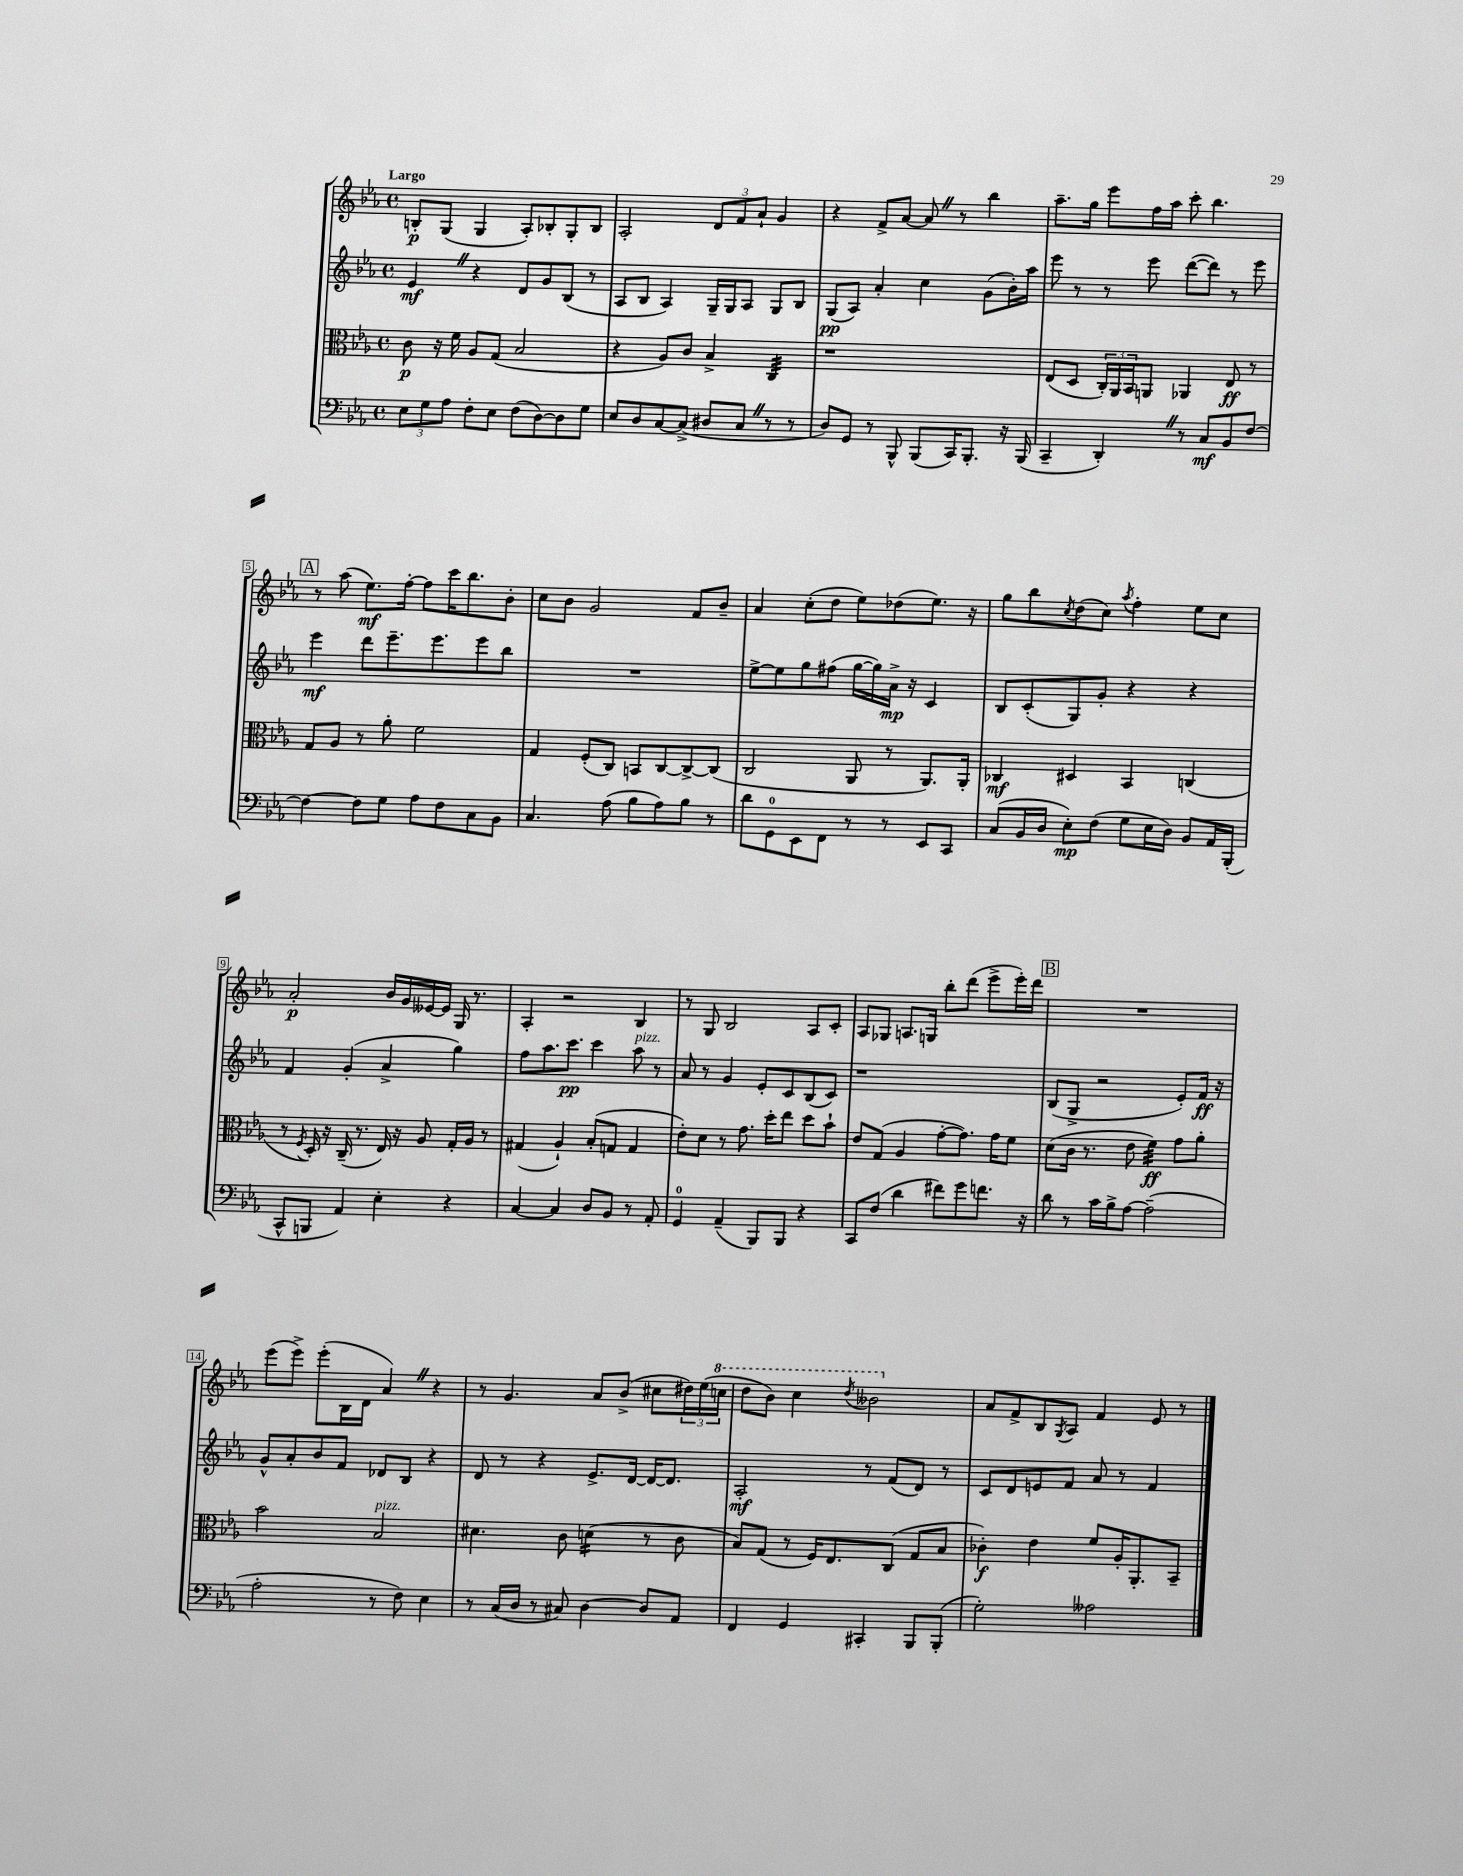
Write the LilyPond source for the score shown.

<<
\new StaffGroup <<
\new Staff = "s0" {
    \clef treble \key ees \major \defaultTimeSignature \time 4/4 \tempo "Largo"
    b8-.\p g8( g4 aes8-.) bes8-. g8-. bes8 |
    aes2-. \tuplet 3/2 { d'8 f'8 aes'8-! } g'4 |
    r4 f'8-> aes'8~ aes'8 \once \override BreathingSign.text = \markup { \musicglyph "scripts.caesura.straight" } \breathe r8 bes''4 |
    aes''8.-- g''16 ees'''8 f''16 aes''16 c'''8-. bes''4. |
    \mark \markup { \box "A" } r8 aes''8( ees''8.\mf) f''16~-. f''8 c'''16 bes''8. bes'8-. |
    c''8 bes'8 g'2 f'8 bes'8-- |
    aes'4 c''8-.( d''8 ees''8) des''8( ees''8.) r16 |
    g''8 bes''8 \acciaccatura { c''8 } d''8( c''8) \acciaccatura { aes''8 } f''4-. ees''8 c''8 |
    aes'2-.\p bes'16 g'16 eeses'16~ eeses'16 g16 r8. |
    aes4-. r2 bes4 |
    r8 g8 bes2 aes8 c'8-. |
    aes8 ges8 a8. g16 bes''8-. d'''8( ees'''8-> ees'''16-.) d'''16 |
    \mark \markup { \box "B" } R1 |
    ees'''8( ees'''8->) ees'''8-.( bes16 d'16 aes'4) \once \override BreathingSign.text = \markup { \musicglyph "scripts.caesura.straight" } \breathe r4 |
    r8 g'4. aes'8 bes'8->( cis''8 \tuplet 3/2 { dis''16) ees''16( \ottava #1 c'''!16 } |
    d'''8 bes''8) c'''4 \acciaccatura { d'''8 } beses''2 \ottava #0 |
    aes'8 f'8-> bes8 \acciaccatura { g8 } aes8 f'4 ees'8 r8 \bar "|." |
}
\new Staff = "s1" {
    \clef treble \key ees \major \defaultTimeSignature \time 4/4
    ees'4\mf \once \override BreathingSign.text = \markup { \musicglyph "scripts.caesura.straight" } \breathe r4 d'8 g'8 bes8( r8 |
    aes8 bes8 aes4) g16-- g16 aes8 g8 bes8 |
    g8\pp( aes8) aes'4-. c''4 g'8( bes'16-.) aes''16 |
    ees'''8 r8 r8 ees'''8 d'''8~( d'''8) r8 ees'''8 |
    \mark \markup { \box "A" } ees'''4\mf d'''8 ees'''8.-- ees'''8. ees'''8 bes''8 |
    R1 |
    ees''8~-> ees''8 g''8 fis''8( g''16~ g''16) aes'16->\mp r16 c'4 |
    bes8 c'8-.( g8) g'8-. r4 r4 |
    f'4 g'4-.( aes'4-> g''4) |
    f''8 aes''8. c'''8.\pp c'''4 aes''8^\markup { \italic "pizz." } r8 |
    aes'8 r8 g'4 ees'8-. c'8 bes8( c'8) |
    r1 |
    \mark \markup { \box "B" } bes8( g8-> r2 ees'8-.) f'16\ff r16 |
    g'8-^ aes'8-. bes'8 f'8 des'8 bes8 r4 |
    d'8 r8 r4 ees'8.-> d'16~ d'16~ d'8. |
    aes2-.\mf r8 f'8( d'8) r8 |
    c'8 d'8 e'8 f'8 aes'8 r8 f'4 \bar "|." |
}
\new Staff = "s2" {
    \clef alto \key ees \major \defaultTimeSignature \time 4/4
    c'8\p r16 f'16 aes8 g8( bes2 |
    r4 aes8) c'8 bes4-> c4:32 |
    r1 |
    ees8( d8 \tuplet 3/2 { c16-.) aes,16 bes,16 } a,8 aes,4 ees8\ff r8 |
    \mark \markup { \box "A" } g8 aes8 r8 aes'8-. f'2 |
    g4 f8-.( c8) b,8 c8~ c8~-> c8( |
    c2 aes,8 r8 aes,8.) aes,16-. |
    ces4\mf dis4 bes,4 c4( |
    r8 \acciaccatura { f8 } d16-.) r16 c16--( r8. ees16) r16 aes8 g16-. aes16 r8 |
    gis4( aes4-!) bes8-.( g8 g4 |
    ees'8-.) d'8 r8 g'8. d''16-. ees''8 d''8 bes'8-! |
    ees'8 g8( aes4 g'8~-. g'8.) g'16 f'8 |
    \mark \markup { \box "B" } d'8( c'16 r8. ees'8 f'4:32\ff) g'8 aes'8-. |
    bes'2 bes2^\markup { \italic "pizz." } |
    dis'4. c'8 d'4:16( r8 c'8 |
    bes8) g8( r8 f16) ees8. c8( g8 bes8 |
    ces'4-.\f) ees'4 f'8 aes16-. aes,8.-. bes,8-- \bar "|." |
}
\new Staff = "s3" {
    \clef bass \key ees \major \defaultTimeSignature \time 4/4
    \tuplet 3/2 { ees8 g8 aes8 } f8-. ees8 f8( d8~) d8 g8 |
    ees8 d8 c8~ c8->( dis8 c8 \once \override BreathingSign.text = \markup { \musicglyph "scripts.caesura.straight" } \breathe r8 r8 |
    d8) g,8 r8 bes,,8-^ bes,,8( c,16) bes,,8.-. r16 bes,,16( |
    c,4-- d,4-.) \once \override BreathingSign.text = \markup { \musicglyph "scripts.caesura.straight" } \breathe r8 c8\mf bes,8 f8~ |
    \mark \markup { \box "A" } f4~ f8 g8 aes8 f8 c8 bes,8 |
    c4. aes8( bes8 aes8) bes8 r8 |
    d'8 g,8-0 ees,8 f,8 r8 r8 ees,8 c,8 |
    c8( bes,16 d16 ees8-.\mp) f8( g8 ees16 d16) bes,8 aes,16 bes,,16-.( |
    c,8-^ b,,8 aes,4) ees4-. r4 |
    c4~ c4 d8 bes,8 r8 aes,8-. |
    g,4-0 aes,4--( bes,,8) bes,,8 r4 |
    c,8 f8( d'4 fis'8) g'8 f'8. r16 |
    \mark \markup { \box "B" } d'8 r8 c'16 bes16-> aes8~ aes2--( |
    aes2-. r8 f8) ees4 |
    r8 c16( d16 r8 cis8) d4~ d8 aes,8 |
    f,4 g,4 cis,4-. bes,,8 bes,,8-.( |
    g2-.) aeses2 \bar "|." |
}
>>
>>
\layout { \context { \Score \override BarNumber.stencil = #(make-stencil-boxer 0.1 0.3 ly:text-interface::print) } }
